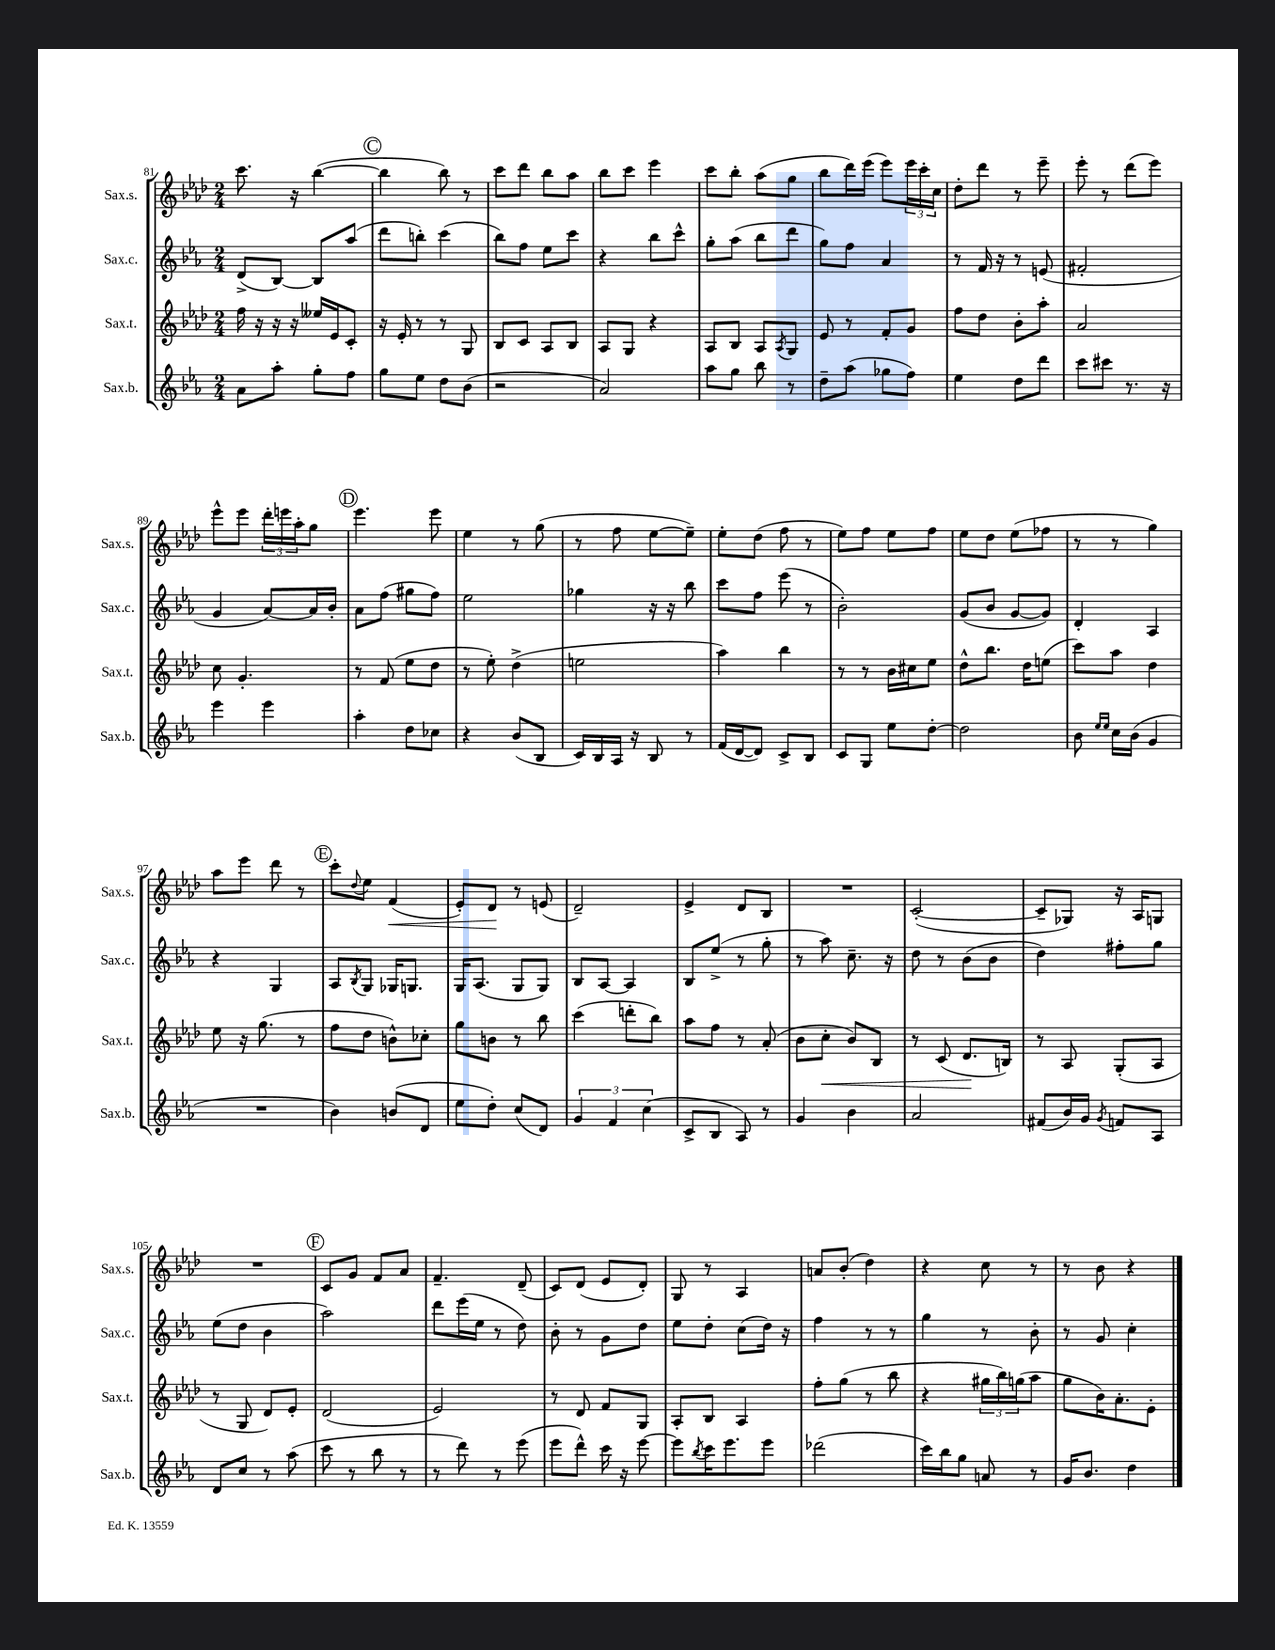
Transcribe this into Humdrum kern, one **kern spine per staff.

**kern	**kern	**kern	**kern
*staff4	*staff3	*staff2	*staff1
*clefG2	*clefG2	*clefG2	*clefG2
*k[b-e-a-]	*k[b-e-a-d-]	*k[b-e-a-]	*k[b-e-a-d-]
*M2/4	*M2/4	*M2/4	*M2/4
8a-\L	16ff\	(8d^/L	8.ccc\
.	16r	.	.
8aa-'\J	16r	[8B-/J)	.
.	16r	.	16r
8gg'\L	16ee--/LL	8B-/]L	([4bb-\
.	16e-/J	.	.
8ff\J	8c'/J	(8aa-/J	.
=	=	=	=
8gg\L	16r	8ddd\L	4bb-\]
.	16e-'/	.	.
8ee-\J	8r	8bb'\J)	.
8dd\L	8r	(4ccc\	8bb-\)
(8b-\J	8G/	.	8r
=	=	=	=
2r	8B-/L	8bb-\L)	8ccc\L
.	8c/J	8ff\J	8ddd-\J
.	8A-/L	8ee-\L	8bb-\L
.	8B-/J	8ccc\J	8aa-\J
=	=	=	=
2a-/)	8A-/L	4r	8bb-\L
.	8G/J	.	8ccc\J
.	4r	8bb-\L	4eee-\
.	.	8ccc^^\J	.
=	=	=	=
8aa-\L	8A-/L	8gg'\L	8ccc\L
8gg\J	8B-/J	(8aa-\J	8bb-'\J
8bb-\	8A-/L	8bb-\L	(8aa-\L
.	8qA-/	.	.
8r	8G/J	8ddd\J	8gg\J
=	=	=	=
8dd~\L	8e-/	8gg\L)	8bb-\L
(8aa-\J	8r	8ff\J	16ddd-\L)
.	.	.	(16eee-\JJ
8gg-\L	8f'/L	4a-/	8eee-\L)
8ff\J)	8g/J	.	24eee-\L
.	.	.	24ccc'\
.	.	.	24cc\JJ
=	=	=	=
4ee-\	8ff\L	8r	8dd-'\L
.	8dd-\J	16f/	8ddd-\J
.	.	16r	.
8dd\L	8b-'\L	8r	8r
8ddd\J	8aa-'\J	(8e/	8eee-~\
=	=	=	=
8ccc\L	2a-/	2f#'/	8eee-'\
8ccc#\J	.	.	8r
8.r	.	.	(8ddd-\L
.	.	.	8eee-\J)
16r	.	.	.
=	=	=	=
4eee-\	8cc\	4g/	8eee-^^\L
.	4.g'/	.	8eee-\J
4eee-\	.	[8a-/L)	24ddd-'\LL
.	.	.	24eee\
.	.	.	24aa-'\J
.	.	16a-/]L	8gg\J
.	.	16b-'/JJ	.
=	=	=	=
4aa-'\	8r	8a-\L	4.eee-\
.	(8f/	(8ff\J	.
8dd\L	8ee-\L	8gg#\L	.
8cc-\J	8dd-\J	8ff\J)	8eee-\
=	=	=	=
4r	8r	2ee-\	4ee-\
.	8ee-'\)	.	.
(8b-/L	(4dd-^\	.	8r
8B-/J	.	.	(8gg\
=	=	=	=
16c/LL)	2ee\	4gg-\	8r
16B-/	.	.	.
16A-/JJ	.	.	8ff\
16r	.	.	.
8B-/	.	16r	[8ee-\L
.	.	16r	.
8r	.	8bb-\	8ee-~\]J)
=	=	=	=
(16f/LL	4aa-\)	8ccc\L	8ee-'\L
[16d/J	.	.	.
8d/]J)	.	8ff\J	(8dd-\J
8c^/L	4bb-\	(8eee-\	8ff\
8B-/J	.	8r	8r
=	=	=	=
8c/L	8r	2b-'\)	8ee-\L)
8G/J	8r	.	8ff\J
8ee-\L	16b-\LL	.	8ee-\L
.	16cc#\J	.	.
[8dd'\J	8ee-\J	.	8ff\J
=	=	=	=
2dd\]	8dd-^^\L	(8g/L	8ee-\L
.	8.bb-\J	8b-/J	8dd-\J
.	.	[8g/L	(8ee-\L
.	16dd-\LK	.	.
.	(8ee\J	8g/]J)	8ff-\J
=	=	=	=
8b-\	8ccc\L)	4d'/	8r
16qqee-/LL	.	.	.
16qqee-/JJ	.	.	.
16cc\LL	8aa-\J	.	8r
(16b-\JJ	.	.	.
4g/	4dd-\	4A-/	4gg\)
=	=	=	=
2r	8ee-\	4r	8aa-\L
.	16r	.	8eee-\J
.	(8.gg\	.	.
.	.	4G/	8ddd-\
.	8r	.	8r
=	=	=	=
4b-\)	8ff\L	8A-/L	8ccc'\L
.	.	8qB-/	8qqdd-/
.	8dd-\J	8G/J	8ee-\J
(8b/L	8b^^\L)	16G-/LK	(4f/
.	.	8.G/J	.
8d/J	8cc-'\J	.	.
=	=	=	=
8ee-\L	8gg\L	16G/LK	8e-'/L)
.	.	(8.A-/J	.
8dd'\J)	8b\J	.	8d-/J
(8cc/L	8r	8G/L	8r
8d/J)	8bb-\	8G/J)	(8e/
=	=	=	=
6g/	(4ccc\	8B-/L	2d-~/)
.	.	[8A-/J	.
6f/	.	.	.
.	8ddd'\L	4A-/]	.
(6cc\	.	.	.
.	8bb-\J)	.	.
=	=	=	=
8c^/L	8aa-\L	8B-/L	4e-^/
8B-/J	8ff\J	(8ee-^/J	.
8A-/)	8r	8r	8d-/L
8r	(8a-'/	8gg'\	8B-/J
=	=	=	=
4g/	8b-\L	8r	2r
.	8cc'\J	8aa-\)	.
4b-\	8b-/L)	8.cc~\	.
.	8B-/J	.	.
.	.	16r	.
=	=	=	=
2a-/	8r	8dd\	([2c'/
.	(8c/	8r	.
.	8.d-/L	(8b-\L	.
.	.	8b-\J	.
.	16B/Jk)	.	.
=	=	=	=
(8f#/L	8r	4dd\)	8c~/]L
16b-/L)	8A-/	.	8G-/J)
16g/JJ	.	.	.
8qg/	.	.	.
8f/L	(8G'/L	8ff#'\L	16r
.	.	.	16A-/LK
8A-/J	8A-/J	8gg\J	8G/J
=	=	=	=
8d/L	8r	(8ee-\L	2r
8cc/J	8G/	8dd\J	.
8r	8d-/L)	4b-\	.
(8aa-\	8e-'/J	.	.
=	=	=	=
8ccc\	(2d-/	2aa-\)	8c/L
8r	.	.	8g/J
8bb-\	.	.	8f/L
8r	.	.	8a-/J
=	=	=	=
8r	2e-/)	8ddd\L	4.f~/
8ddd\)	.	(16eee-\L	.
.	.	16ee-\JJ	.
8r	.	8r	.
(8eee-\	.	8dd\)	(8d-~/
=	=	=	=
8eee-\L	8r	8b-'\	8c/L)
8ddd^^\J)	8d-/	8r	(8d-/J
16ccc\	8f/L	8g\L	8e-/L
16r	.	.	.
[8eee-\	8G/J	8dd\J	8d-'/J)
=	=	=	=
8eee-\]L	8A-'/L	8ee-\L	8G/
8qbb-/	.	.	.
16ccc\K	8B-/J	8dd'\J	8r
8.eee-\	.	.	.
.	4A-/	(8cc\L	4A-/
8eee-\J	.	16dd\Jk)	.
.	.	16r	.
=	=	=	=
(2ddd-\	8ff'\L	4ff\	8a/L
.	(8gg\J	.	(8b-'/J
.	8r	8r	4dd-\)
.	8bb-\	8r	.
=	=	=	=
16ccc\LL)	4r	4gg\	4r
16bb-\J	.	.	.
8gg\J	.	.	.
8a/	24gg#\LL	8r	8cc\
.	24bb-\)	.	.
.	(24gg\J	.	.
8r	8aa-\J	8b-'\	8r
=	=	=	=
16g/LK	8gg\L	8r	8r
8.b-/J	.	.	.
.	16b-\K)	8g/	8b-\
.	8.a-'\	.	.
4dd\	.	4cc'\	4r
.	8e-'\J	.	.
==	==	==	==
*-	*-	*-	*-
